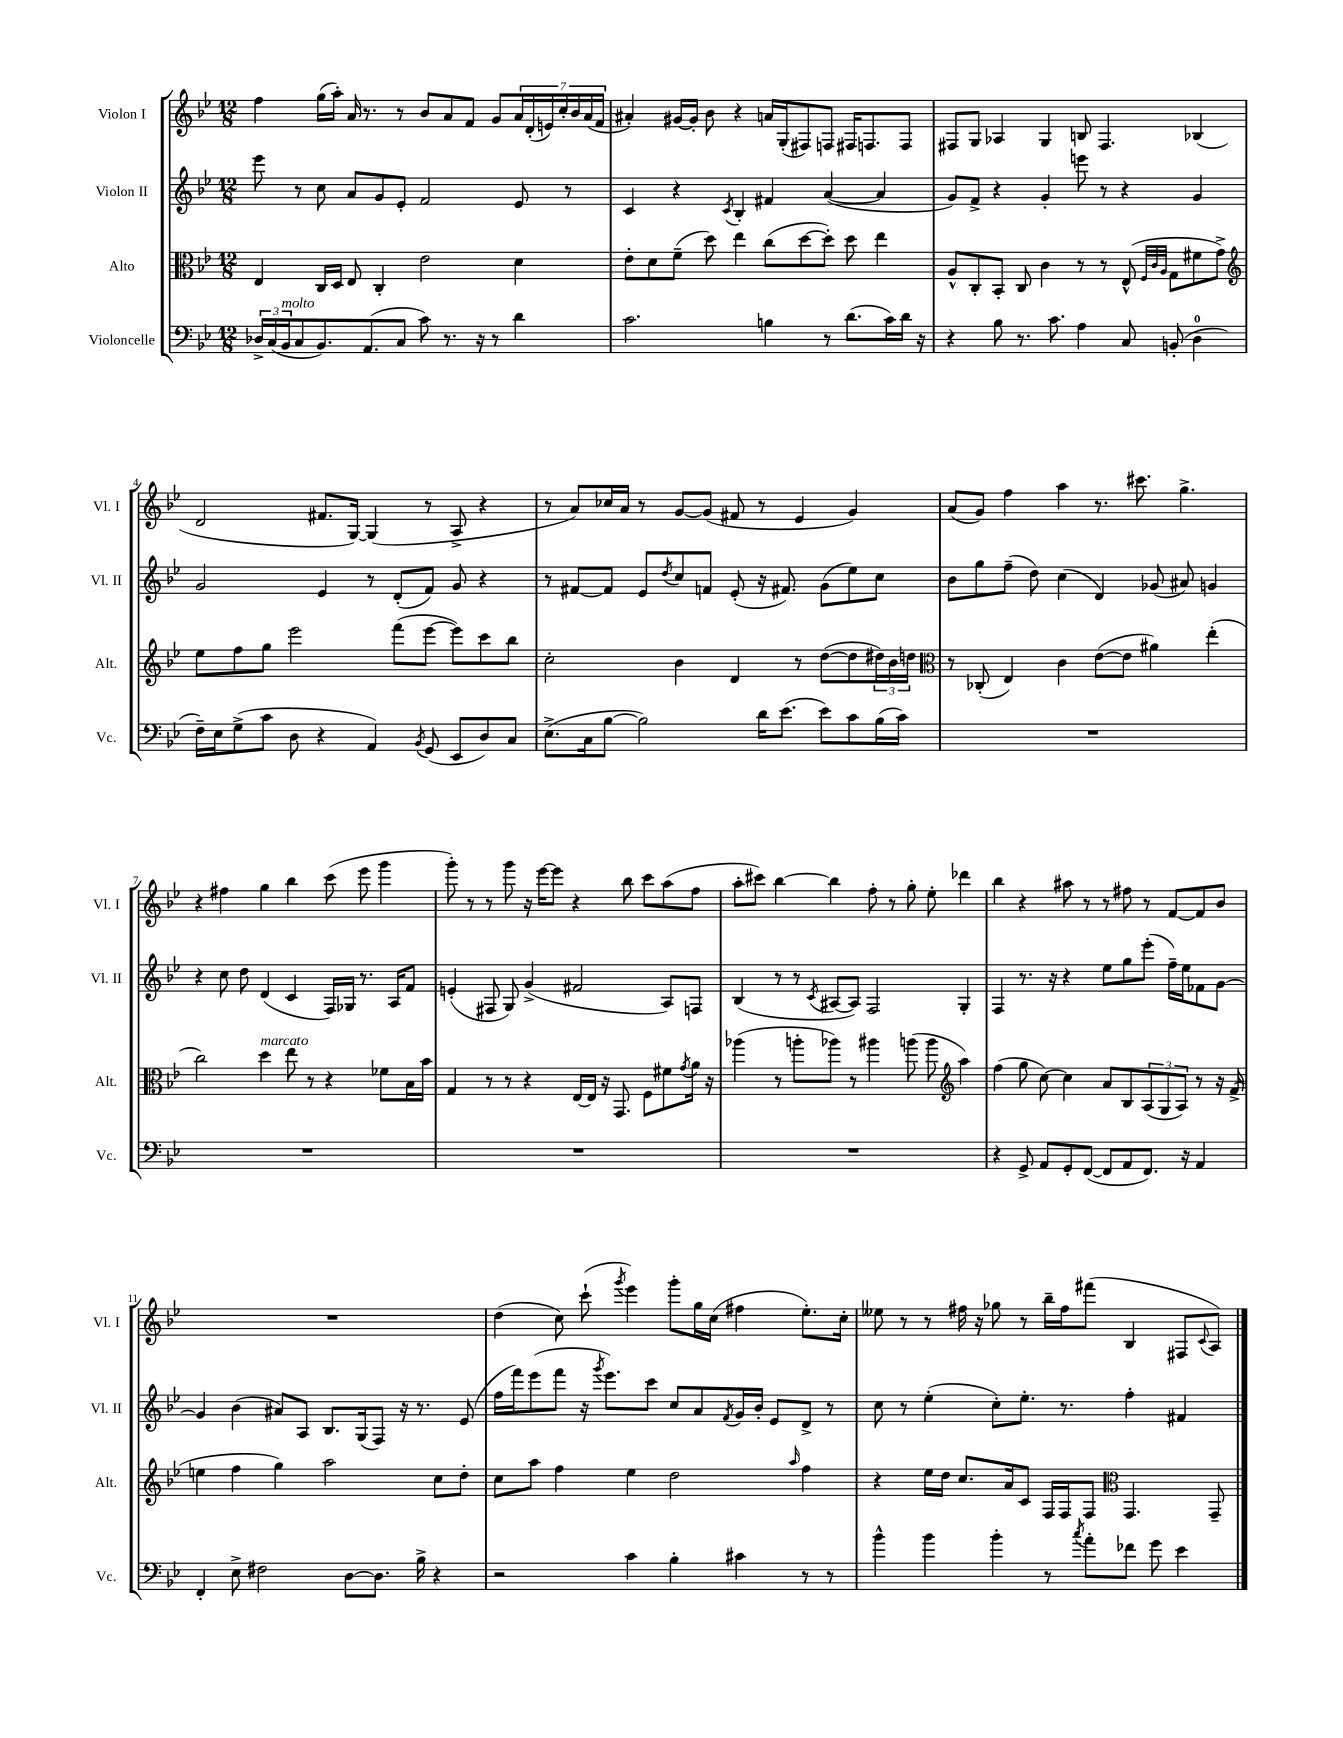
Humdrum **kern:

**kern	**kern	**kern	**kern
*staff4	*staff3	*staff2	*staff1
*clefF4	*clefC3	*clefG2	*clefG2
*k[b-e-]	*k[b-e-]	*k[b-e-]	*k[b-e-]
*M12/8	*M12/8	*M12/8	*M12/8
24D-^	4E-	8eee-	4ff
(24C	.	.	.
24BB-	.	.	.
8C	.	8r	.
8.BB-)	16C	8cc	(16gg
.	16D	.	16aa')
.	8E-	8a	16a
(8.AA	.	.	8.r
.	4C'	8g	.
8C	.	8e-'	8r
8c)	2e-	2f	8b-
8.r	.	.	8a
.	.	.	8f
16r	.	.	.
8r	.	.	8g
4d	4d	8e-	28a
.	.	.	(28d'
.	.	.	28e)
.	.	.	28cc'
.	.	8r	.
.	.	.	28b-
.	.	.	(28a
.	.	.	28f
=	=	=	=
2.c	8e-'	4c	4a#')
.	8d	.	.
.	(8f~	4r	[16g#
.	.	.	16g#']
.	8dd)	.	8b-
.	.	8qc	.
.	4ee-	4B-'	4r
4B	(8cc	4f#	16a
.	.	.	(16G'
.	[8dd	.	8F#)
8r	8dd'])	([4a	8F
(8.d	8dd	.	16F#
.	.	.	8.F
.	4ee-	4a]	.
16c)	.	.	.
16d	.	.	8F
16r	.	.	.
=	=	=	=
4r	8A^^	8g)	8F#
.	8C'	8f^	8G
8B-	8BB-'	4r	4A-
8.r	8C	.	.
.	4c	4g'	4G
8.c	.	.	.
4A	8r	8eee	8B
.	8r	8r	4.F#
8C	(8E-^^	4r	.
.	32qqF	.	.
.	32qqc	.	.
.	32qqA	.	.
(8BB'	8G	.	.
4D	8f#	4g	(4B-
.	8g^)	.	.
=	=	=	=
*	*clefG2	*	*
16F~)	8ee-	2g	2d
16E-	.	.	.
(8G^	8ff	.	.
8c	8gg	.	.
8D	2eee-	.	.
4r	.	4e-	8.f#
.	.	.	[16G)
4AA)	.	8r	(4G]
.	(8fff	(8d'	.
8qBB-	.	.	.
(8GG	[8eee-	8f)	8r
8EE-	8eee-])	8g	8A^
8D)	8ccc	4r	4r
8C	8bb-	.	.
=	=	=	=
(8.E-^	2cc'	8r	8r
.	.	[8f#	8a)
16C	.	.	.
[8B-	.	8f#]	16cc-
.	.	.	16a
2B-])	.	8e-	8r
.	.	8qdd	.
.	4b-	8cc	[8g
.	.	8f	(8g]
.	4d	(8e-'	8f#
16d	.	16r	8r
(8.e-	.	8.f#)	.
.	8r	.	4e-
8e-)	([8dd	(8g	.
8c	8dd]	8ee-)	4g)
(16B-	24dd#)	8cc	.
.	24b-	.	.
16c)	.	.	.
.	24dd	.	.
=	=	=	=
*	*clefC3	*	*
1.r	8r	8b-	(8a
.	(8C-'	8gg	8g)
.	4E-)	(8ff~	4ff
.	.	8dd)	.
.	4c	(4cc	4aa
.	([8e-	4d)	8.r
.	8e-]	.	.
.	.	.	8.ccc#
.	4a#)	(8g-	.
.	.	8a#)	4.gg^
.	(4ee-'	4g	.
=	=	=	=
1.r	2cc)	4r	4r
.	.	8cc	4ff#
.	.	8dd	.
.	4dd	(4d	4gg
.	8ee-	4c	4bb-
.	8r	.	.
.	4r	16F)	(8ccc
.	.	16G-	.
.	.	8.r	8eee-
.	8f-	.	4ggg
.	.	16A	.
.	16B-	8f	.
.	16b-	.	.
=	=	=	=
1.r	4G	(4e'	8ggg')
.	.	.	8r
.	8r	8F#	8r
.	8r	8G)	8ggg
.	4r	(4g^	16r
.	.	.	[16eee-
.	.	.	8eee-]
.	[16E-	2f#	4r
.	16E-]	.	.
.	16r	.	.
.	8.GG	.	.
.	.	.	8bb-
.	8F	.	8ccc
.	8f#	8A)	(8aa
.	8qg	.	.
.	16a	8F	8ff
.	16r	.	.
=	=	=	=
1.r	(4aa-	(4B-	8aa'
.	.	.	8ccc#)
.	8r	8r	[4bb-
.	8aa'	8r	.
.	.	8qc	.
.	8aa-)	[8A#	4bb-]
.	8r	8A#])	.
.	4aa#	2F	8ff'
.	.	.	8r
.	(8aa	.	8gg'
.	8aa	.	8ee-'
*	*clefG2	*	*
.	4aa)	4G'	4ddd-
=	=	=	=
4r	(4ff	4F	4bb-
8GG^	8gg	8.r	4r
8AA	[8cc)	.	.
.	.	16r	.
8GG'	4cc]	4r	8aa#
([8FF	.	.	8r
8FF]	8a	8ee-	8r
8AA	8B-	8gg	8ff#
8.FF)	(12A	(8eee-'	8r
.	12G	.	.
.	.	16ff~)	[8f
.	12A)	.	.
16r	.	16ee-	.
4AA	8r	8f-	8f]
.	16r	[8g	8b-
.	(16f^	.	.
=	=	=	=
4FF'	4ee	4g]	1.r
8E-^	4ff	(4b-	.
2F#	.	.	.
.	4gg)	8a#)	.
.	.	8A	.
.	2aa	8.B-	.
[8D	.	.	.
.	.	(16G	.
8.D]	.	8F)	.
.	.	16r	.
16B-^	.	8.r	.
4r	8cc	.	.
.	8dd'	(8e-	.
=	=	=	=
2r	8cc	16ff	(4dd
.	.	16fff)	.
.	8aa	(8eee-	.
.	4ff	8fff	8cc)
.	.	16r	(8ccc`
.	.	8qggg	.
.	.	8.eee-)	.
.	.	.	8qggg
4c	4ee-	.	4eee-)
.	.	8ccc	.
4B-'	2dd	8cc	8ggg'
.	.	8a	16gg
.	.	.	(16cc
.	.	8qf	.
4c#	.	16g	4ff#
.	.	16b-'	.
.	.	8e-	.
.	16qqaa	.	.
8r	4ff	8d^	8.ee-')
8r	.	8r	.
.	.	.	16cc'
=	=	=	=
4b-^^	4r	8cc	8ee--
.	.	8r	8r
4b-	16ee-	(4ee-'	8r
.	16dd	.	.
.	8.cc	.	16ff#
.	.	.	16r
4b-'	.	8cc')	8gg-
.	16a	.	.
.	8c	8.ee-'	8r
8r	16F	.	16bb-~
.	16F	8.r	16ff#
8qcc	.	.	.
8a'	8F	.	(8fff#
*	*clefC3	*	*
8f-	4.GG	4ff'	4B-
8g	.	.	.
4e-	.	4f#	8F#
.	.	.	8qqc
.	8GG~	.	8A)
==	==	==	==
*-	*-	*-	*-
